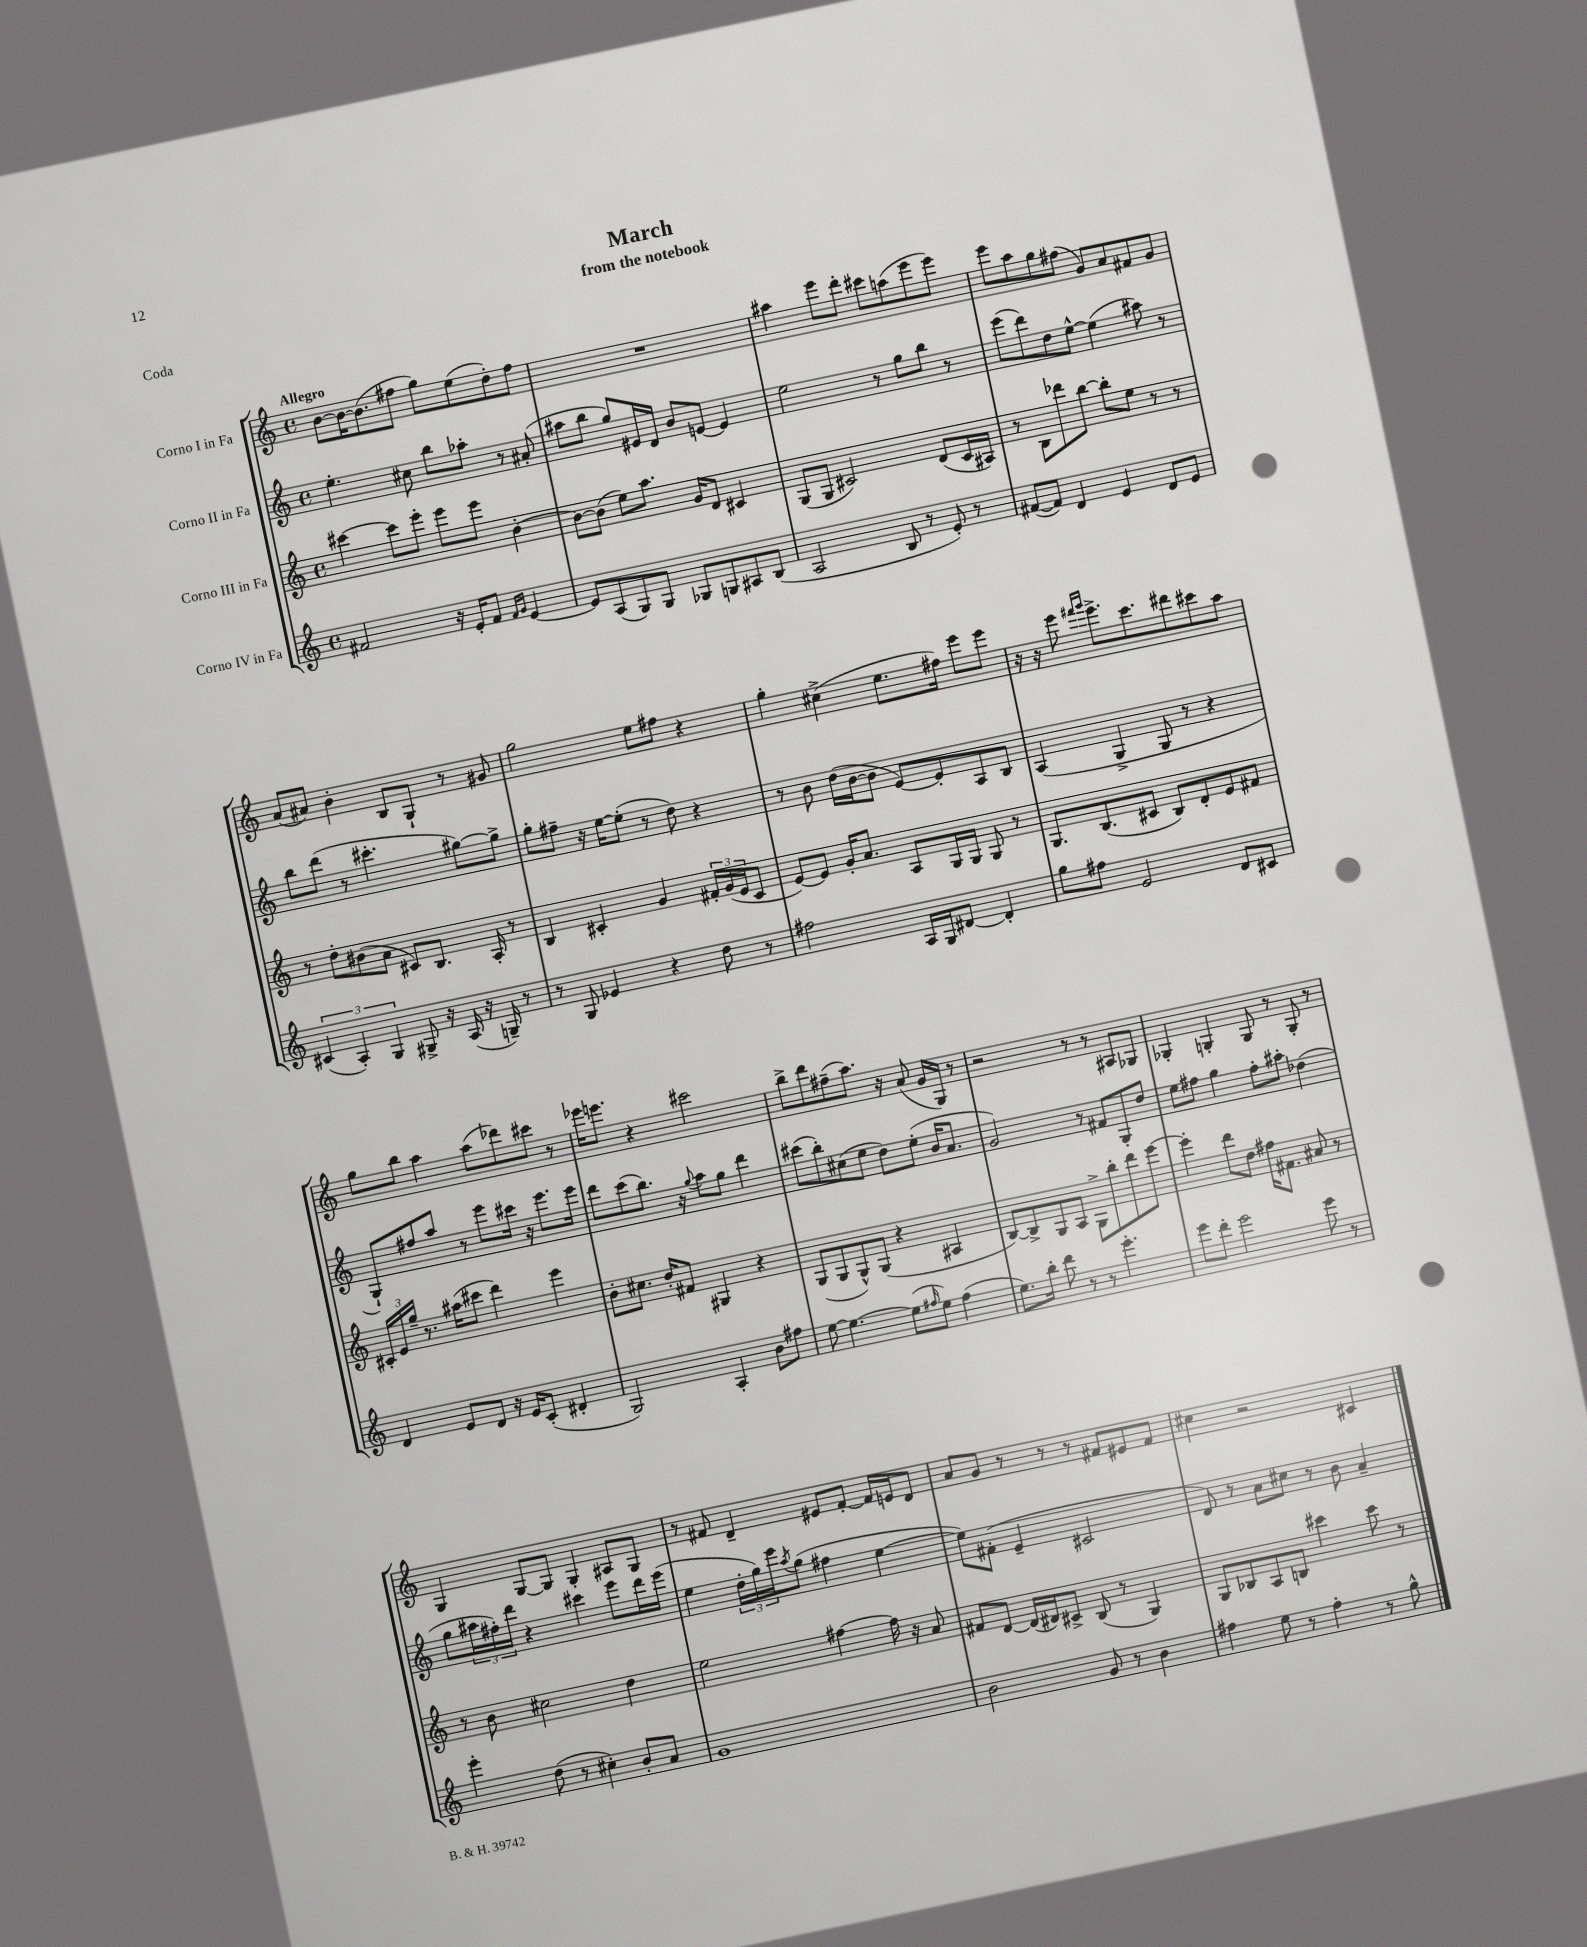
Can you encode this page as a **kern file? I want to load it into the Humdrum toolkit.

**kern	**kern	**kern	**kern
*part4	*part3	*part2	*part1
*staff4	*staff3	*staff2	*staff1
*I"Corno IV in Fa	*I"Corno III in Fa	*I"Corno II in Fa	*I"Corno I in Fa
*clefG2	*clefG2	*clefG2	*clefG2
*k[]	*k[]	*k[]	*k[]
*M4/4	*M4/4	*M4/4	*M4/4
*met(c)	*met(c)	*met(c)	*met(c)
=1	=1	=1	=1
!	!	!	!LO:TX:a:B:t=Allegro
2f#X/	[4ccc#X\	4.ee'\	[8b\L
.	.	.	16b\K_
.	.	.	(8.b\]
.	8ccc#\L]	.	.
.	8eee'\J	8cc#X\	8ff#X\J
16r	8eee\L	8bb\L	8gg\L)
16e'/KL	.	.	.
8f#/J	8eee\J	8aa-X'\J	(8ee\
16qqf#/LL	.	.	.
16qqg/JJ	.	.	.
[4e/	[4b'\	8r	8dd'\)
.	.	(8a#X'/	8ff#\J
=2	=2	=2	=2
8e/L]	8b\L_	8aa#X\L	1r
(8A/	(8b\J]	8bb\J	.
8G/)	8ee\L)	8gg/L)	.
8G/J	8.aa\J	16e#X/L	.
.	.	16d/JJ	.
8G-X/L	.	8b/L	.
.	16g/KL	.	.
8Gn/	8d/J	[8en/J	.
8A#X/	4c#X/	4e/]	.
(8B/J	.	.	.
=3	=3	=3	=3
2A/	(8G/L	2ee\	4aa#X\
.	8G/J	.	.
.	2c#X/)	.	8eee\L
.	.	.	8ddd'\J
8B/	.	8r	8ccc#X\L
8r	.	8gg\L	(8aan\
8e'/)	(8d/L	8bb\J	8eee\
8r	16c#/L	8r	8eee\J)
.	16A#X/JJ)	.	.
=4	=4	=4	=4
([8f#X/L	8r	(8eee\L	8eee\L
8f#/J])	8B\L	8ddd\)	8aa\
4d/	8ddd-X\	8dd\	8gg\
.	[8bb\J	[8ee^^\J	(8ff#X\J
4e/	8bb'\L]	(4ee\]	8g/L)
.	8ee\J	.	8a/
8d/L	8r	8aa#X\)	8f#X/
8e/J	8r	8r	8g/J
!!LO:LB:g=z
=5	=5	=5	=5
(6c#X/	8r	8bb\L	(8a/L
.	8dd'\L	(8ddd\J	8a#X/J)
6A'/)	.	.	.
.	(8b#X\	8r	4b'\
6G/	.	.	.
.	8a\J	4.ccc#X'\	.
8G#X^/	8c#X/L)	.	8B/L
16r	8.B/J	.	8G`/J
(16A/	.	.	.
16r	.	[8gg#X\L)	8r
16Gn~/)	16A'/	.	.
8r	8r	8gg#^\J]	8g#X/
=6	=6	=6	=6
8r	4B/	8gg'\L	2gg\
8G/	.	8ff#X~\J	.
4e-X/	4c#X'/	16r	.
.	.	[16ee\KL	.
.	.	(8ee'\J]	.
4r	4g/	8r	8ee\L
.	.	8dd\)	8ff#X\J
8dd\	24f#X'/LL	4r	4r
.	(24g/	.	.
.	24e/J	.	.
8r	8c#/J	.	.
=7	=7	=7	=7
2ff#X\	[8e/L)	8r	4gg'\
.	8e/J]	8b\	.
.	16g'/KL	(16dd\LL	(4cc#X^\
.	8.a/J	[16b\J	.
.	.	8b\J]	.
16A/LL	8A/L	[8e/L)	8.ee\L
16G/J	.	.	.
[8d#X/J	16G/L	8e'/]	.
.	16G/JJ	.	16ff#X\Jk)
4d#'/]	8G/	8A/	8eee\L
.	8r	8B/J	8eee\J
=8	=8	=8	=8
8gg\L	8.G/L	(4A/	16r
.	.	.	16r
8ff#X\J	.	.	8eee\
.	(8.B/	.	.
.	.	.	16qqfff#X/LL
.	.	.	16qqggg/JJ
2e/	.	4G^/	8.eee^\L
.	8c#X/J	.	.
.	.	.	8.ccc\
.	8B/L)	8G/	.
.	8d'/	8r	8ddd#X\
8d/L	8e/	4r	8ccc#X\
8c#X/J	8f#X/J	.	8aa\J
!!LO:LB:g=z
=9	=9	=9	=9
4d/	24c#X'/LL	8G`/L)	8gg\L
.	24e/	.	.
.	24gg~/JJ	.	.
.	8.r	8ff#X/	8bb\J
8e/L	.	8aa/J	4aa\
.	(16aa#X\KL	.	.
8d/J	8ccc#X\J	8r	.
16r	4ddd\)	8eee\L	(8aa\L
16e/KL	.	.	.
(8c'/J	.	16ccc#X\Jk	8ddd-X\)
.	.	16r	.
4d#X'/	4eee\	8.eee\L	8ccc#X\J
.	.	.	8r
.	.	16eee\Jk	.
=10	=10	=10	=10
2G/)	8b'\L	8ddd\L	16eee-X\KL
.	.	.	8.eeen\J
.	8.cc#X\J	(8ccc\	.
.	.	8.bb\J)	4r
.	16dd'/KL	.	.
.	8f#X/J	.	.
.	.	16r	.
.	.	8qqgg/	.
4A'/	4G#X/	8aa\L	2ccc#X\
.	.	8gg\J	.
8b\L	4r	4ddd\	.
8ff#X\J	.	.	.
=11	=11	=11	=11
[8ee\	(8G/L	(8ccc#X\L	8bb^\L
4.ee\_	8G/	8bb'\)	8ddd\
.	8G^^/)	(8cc#X\	(8ff#X~\
.	(8G/J	8ee\J	8.aa\J)
(8ee\L]	4r	8dd\L)	.
.	.	.	16r
16qqff#X/	.	.	.
8ee\J)	.	(8ee'\J	(8a/
(4ff#\	4A#X/	16b/KL	16g/LL
.	.	8.a/J	16G/JJ)
.	.	.	8r
=12	=12	=12	=12
8.ee\L)	[8B/L)	2g/)	2r
.	8B^/]	.	.
16bb'\Jk	.	.	.
8ddd\	8G/	.	.
8r	8A/J	.	.
8r	8G^\L	8r	8r
4.eee'\	8bb'\	8f#X/L	8r
.	8ddd\	8G'/	8A#X/L
.	[8eee\J	8dd/J	8G-X/J
=13	=13	=13	=13
8eee\L	4eee'\]	8ee\L	4G-X'/
8ddd'\J	.	8ff#X\J	.
2eee\	8ddd\L	4gg\	4Gn'/
.	8dd\J	.	.
.	16ff#X\KL	8ff#'\L	8G/
.	8.f#X\J	.	.
.	.	8aa#X'\J	8r
8eee\	8a#X/	(4dd-X\	8G'/
8r	8r	.	8r
!!LO:LB:g=z
=14	=14	=14	=14
4eee'\	8r	8gg\L	4G/
.	8b\	24aa#X\L	.
.	.	24ff#X'\)	.
.	.	24ddd\JJ	.
(8dd\	2cc#X\	4r	[8G/L
8r	.	.	8G/J]
4cc#X'\)	.	4ccc#X\	4G'/
8b'/L	4dd\	8eee\L	8A#X/L
8a/J	.	16ddd\L	8G/J
.	.	(16eee\JJ	.
=15	=15	=15	=15
1g	2ee\	4ee\	8r
.	.	.	8f#X/
.	.	24dd'\LL	4d~/
.	.	24gg\)	.
.	.	24eee\J	.
.	.	8qaa/	.
.	.	(8gg\J	.
.	[4ff#X\	4ff#X\	8e#X/L
.	.	.	[8f#'/J
.	16ff#\]	[4ee\	16f#/LL]
.	16r	.	16en/J
.	8a/	.	8d/J
=16	=16	=16	=16
2b\	8f#X/L	8ee\L])	8a/L
.	[8d/J	(8f#X'\J	8g/J
.	(16d/LL]	4e~/	8r
.	16d#X/J)	.	.
.	8c#X^/J	.	8r
8g/	(8B/	2c#X/	8r
8r	8r	.	8f#X/L
4b\	4G/)	.	8e#X/
.	.	.	8f#/J
=17	=17	=17	=17
4ff#X\	8G/L	8d/)	4cc#X\
.	8B-X/	8r	.
8ee\	8A/	8a\L	2r
8r	8Bn/J	8cc#X\J	.
4ff#'\	4ccc#X\	8r	.
.	.	8b\	.
8r	8ccc#\	4a~/	4c#X/
8gg^^\	8r	.	.
==	==	==	==
*-	*-	*-	*-
